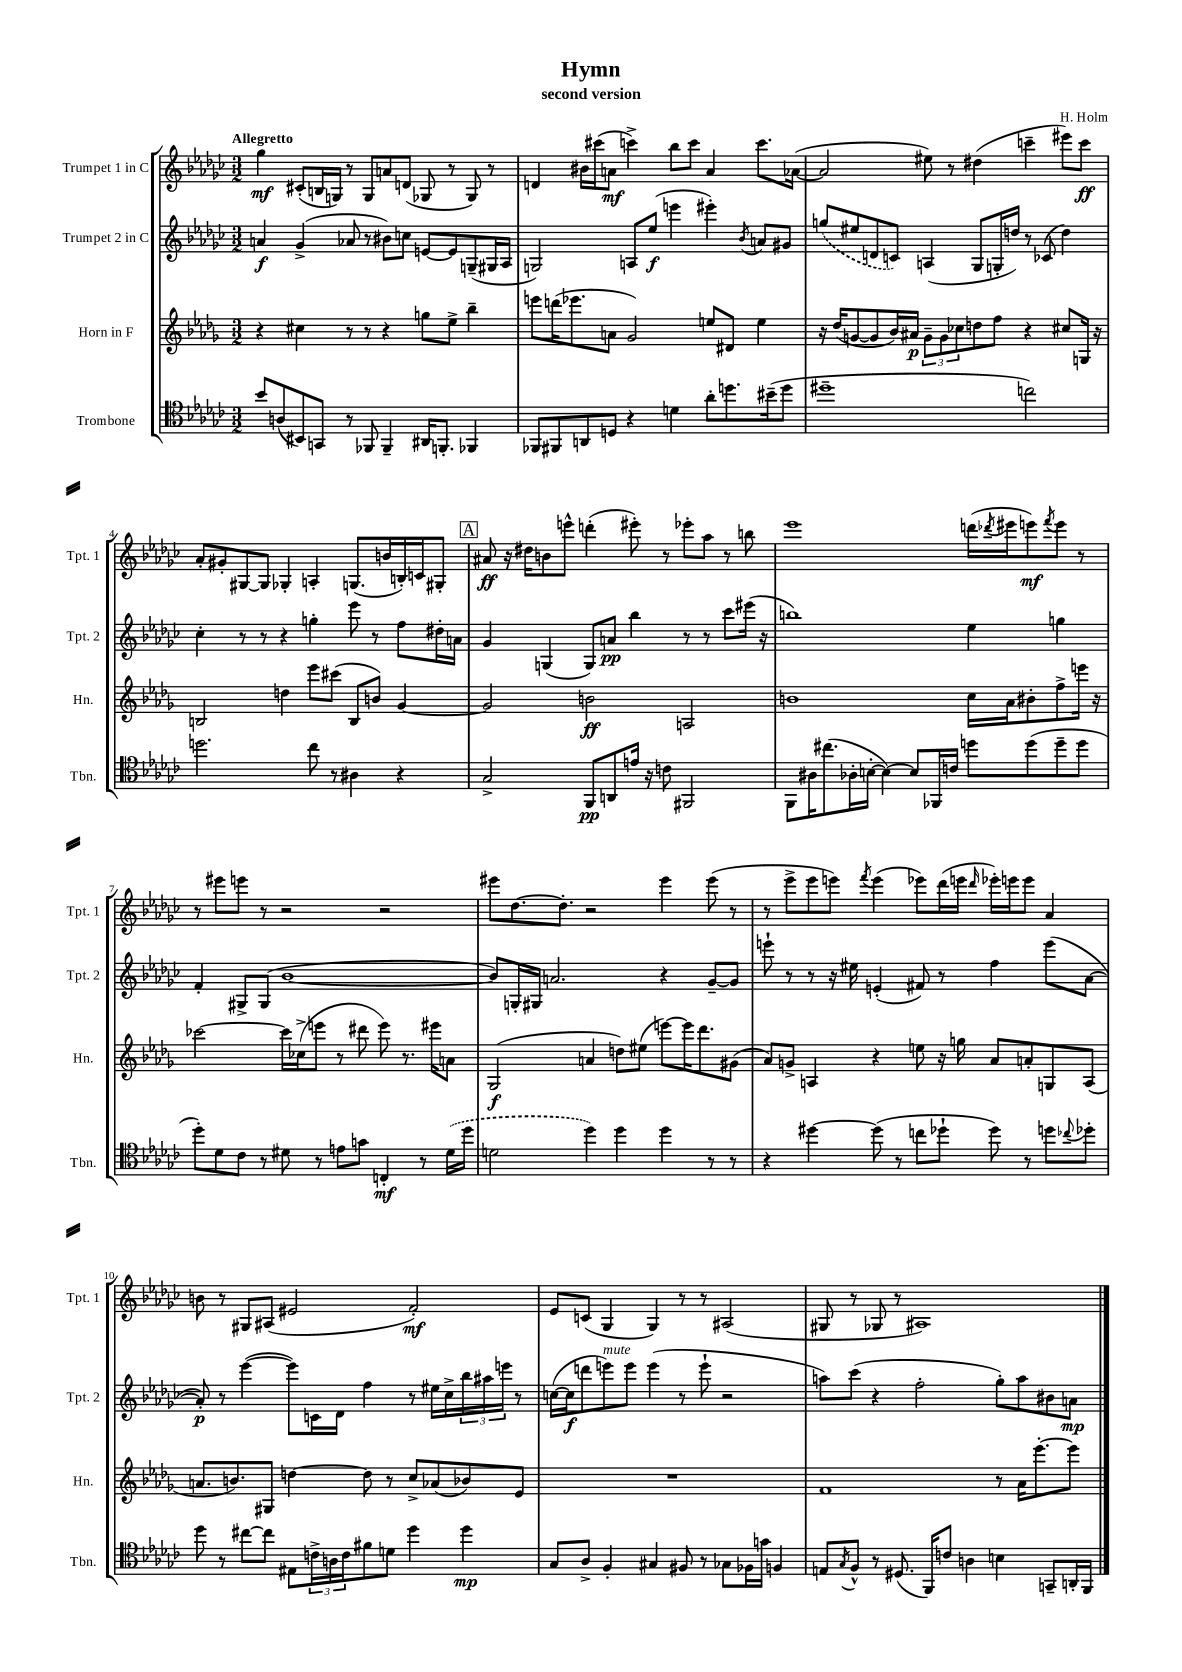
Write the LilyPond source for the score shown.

\header { title = "Hymn" composer = "H. Holm" subtitle = "second version" }
<<
\new StaffGroup <<
\new Staff = "s0" \with { instrumentName = "Trumpet 1 in C" shortInstrumentName = "Tpt. 1" } {
    \clef treble \key ges \major \numericTimeSignature \time 3/2 \tempo "Allegretto"
    ges''4\mf cis'8-.( b16 g16) r8 g8 a'8 d'8( ges8 r8 ges8) r8 |
    d'4 bis'16 cis'''16( a'8\mf c'''4->) bes''8 c'''8 a'4 c'''8. aes'16~( |
    aes'2 eis''8) r8 dis''4( c'''4-- eis'''8) c'''8\ff |
    aes'8-. gis'8-. gis8~ gis8 ges4-. a4-. g8.( b'16 b16-.) c'16 gis8-. |
    \mark \markup { \box "A" } ais'8\ff r16 dis''16 b'8 e'''8-^ d'''4-.( eis'''8-.) r8 ees'''8-. aes''8 r8 b''8 |
    ees'''1 d'''16( \acciaccatura { des'''8 } eis'''16 e'''8\mf) \acciaccatura { f'''8 } e'''8 r8 |
    r8 eis'''8 e'''8 r8 r2 r2 |
    eis'''8 des''8.~ des''8.-. r2 eis'''4 eis'''8( r8 |
    r8 ees'''8-> ees'''8 e'''8) \acciaccatura { f'''8 } e'''4( ees'''8) des'''16( e'''16 \grace { des'''16 } ees'''16-.) e'''16 e'''8 aes'4 |
    b'8 r8 gis8 ais8( eis'2 f'2-.\mf) |
    ees'8 c'8( ges4 ges4) r8 r8 ais2( |
    gis8 r8 ges8 r8 ais1) \bar "|." |
}
\new Staff = "s1" \with { instrumentName = "Trumpet 2 in C" shortInstrumentName = "Tpt. 2" } {
    \clef treble \key ges \major \numericTimeSignature \time 3/2
    a'4\f ges'4->( aes'8 r8 bis'8) c''8 e'8~ e'8 g8--( gis16 aes16 |
    g2) a8 ees''8\f( e'''4 eis'''4-.) \acciaccatura { bes'8 } a'8 gis'8 |
    \once \slurDashed g''8( eis''8 d'8 c'8) a4( ges8 g16-. d''16) r8 ces'8( d''4) |
    ces''4-. r8 r8 r4 g''4-. ees'''8 r8 f''8 dis''16-. a'16 |
    \mark \markup { \box "A" } ges'4 g4( g8) a'8\pp bes''4 r8 r8 ces'''8 eis'''16( r16 |
    b''1) ees''4 g''4 |
    f'4-. gis8-> gis8( bes'1~ |
    bes'8) g16-. gis16 a'2. r4 ges'8~-- ges'8 |
    e'''8-! r8 r8 r16 eis''16 e'4-.( fis'8) r8 f''4 e'''8( aes'8~ |
    aes'8-.\p) r8 ees'''4~( ees'''8) c'16 des'16 f''4 r8 eis''16 ces''16-> \tuplet 3/2 { bes''16 ais''16 e'''16 } r8 |
    c''16~( c''16\f d'''8 e'''8^\markup { \italic "mute" }) e'''8 e'''4( r8 e'''8-! r2 |
    a''8) ces'''8( r4 f''2-. ges''8-.) a''8 bis'8 a'8\mp \bar "|." |
}
\new Staff = "s2" \with { instrumentName = "Horn in F" shortInstrumentName = "Hn." } {
    \clef treble \key des \major \numericTimeSignature \time 3/2
    r4 cis''4 r8 r8 r4 g''8 ees''8-> bes''4-- |
    e'''8 d'''16( ees'''8. a'8 ges'2) e''8 dis'8 e''4 |
    r16 des''16( g'8~ g'8 bes'16) ais'16\p \tuplet 3/2 { g'8-- g'8 ces''8 } d''8 f''8 r4 cis''8 g16 r16 |
    b2 d''4 ees'''8 cis'''8( b8 b'8) ges'4~ |
    \mark \markup { \box "A" } ges'2 b'2\ff a2 |
    b'1 c''16 aes'16 bis'8-. f''8-> e'''16 r16 |
    ces'''2~ ces'''16 ces''16->( e'''8 r8 dis'''8 e'''8) r8. eis'''16 a'8 |
    ges2\f( a'4 d''8) eis''8( e'''8~) e'''16 des'''8. gis'8( |
    aes'8) g'8-> a4 r4 e''8 r16 g''16 aes'8 a'8-. g8 a8( |
    a'8. b'8.) gis8 d''4~ d''8 r8 c''8-> aes'8( bes'8) ees'8 |
    R1. |
    f'1 r8 aes'16 ees'''8.~-. ees'''8 \bar "|." |
}
\new Staff = "s3" \with { instrumentName = "Trombone" shortInstrumentName = "Tbn." } {
    \clef tenor \key ges \major \numericTimeSignature \time 3/2
    bes'8 a8( bis,8) g,8 r8 fes,8 fes,4-- ais,16 f,8.-. fes,4 |
    fes,8 fis,8 a,8 d8 r4 d'4 aes'8-. d''8. bis'16--( d''8 |
    dis''1-- c''2) |
    d''2. ces''8 r8 ais4 r4 |
    \mark \markup { \box "A" } ges2-> f,8\pp a,8 e'16 r16 c'8 fis,2 |
    f,8 ais16 cis''8.( aes16-. b16~-. b4~) b8 fes,16 c'16 d''8 d''8( d''8-- d''8 |
    des''8-.) des'8 ces'8 r8 dis'8 r8 e'8 g'8 c4-.\mf r8 \once \slurDashed dis'16( des''16 |
    d'2 des''4) des''4 des''4 r8 r8 |
    r4 dis''4~ dis''8( r8 c''8 des''8-! des''8) r8 d''8 \appoggiatura { ces''8 } des''8-. |
    des''8 r8 cis''8~ cis''8 eis8 \tuplet 3/2 { c'16-> a16 c'16 } fis'8 d'8 des''4 des''4\mp |
    ges8 aes8-> f4-. gis4 fis8 r8 ges8 fes16 g'16 f4 |
    e8 \acciaccatura { ges8 } f8-^ r8 dis8.( f,16) c'8 a4 b4 g,8-- a,16-. f,16 \bar "|." |
}
>>
>>
